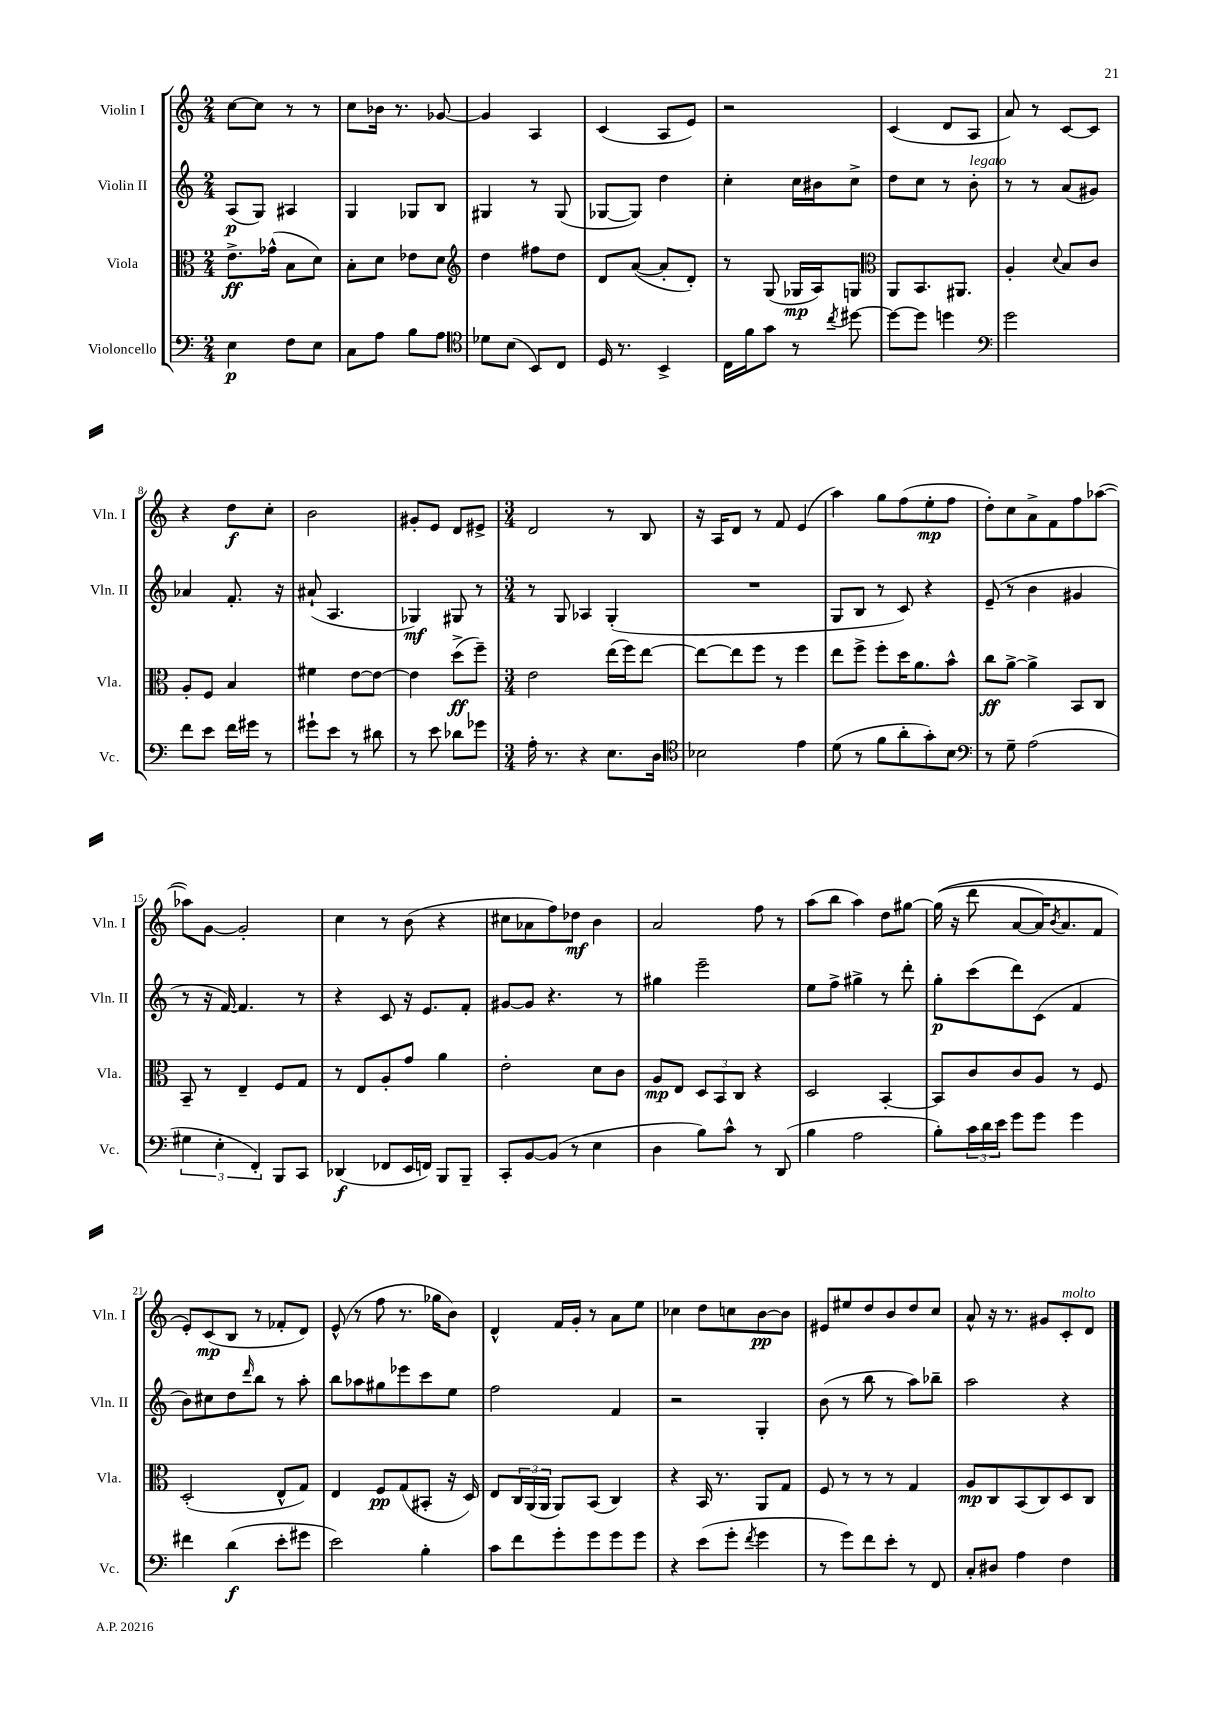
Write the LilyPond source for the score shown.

<<
\new StaffGroup <<
\new Staff = "s0" \with { instrumentName = "Violin I" shortInstrumentName = "Vln. I" } {
    \clef treble \key c \major \numericTimeSignature \time 2/4
    c''8~ c''8 r8 r8 |
    c''8 bes'16 r8. ges'8~ |
    ges'4 a4 |
    c'4( a8 e'8) |
    r2 |
    c'4( d'8 a8 |
    a'8) r8 c'8~ c'8 |
    r4 d''8\f c''8-. |
    b'2 |
    gis'8-. e'8 d'8 eis'8-> |
    \numericTimeSignature \time 3/4 d'2 r8 b8 |
    r16 a16 d'8 r8 f'8 e'4( |
    a''4) g''8 f''8( e''8-.\mp f''8 |
    d''8-.) c''8 a'8-> f'8 f''8 aes''8~( |
    aes''8) g'8~ g'2-. |
    c''4 r8 b'8( r4 |
    cis''8 aes'8 f''8) des''8\mf b'4 |
    a'2 f''8 r8 |
    a''8( b''8 a''4) d''8 gis''8~ |
    gis''16(\( r16 d'''8 a'8~ a'16) \acciaccatura { b'8 } a'8. f'8 |
    e'8-.\) c'8\mp( b8 r8 fes'8-. d'8) |
    e'8-^( r8 f''8 r8. ges''16 b'8) |
    d'4-^ f'16 g'16-. r8 a'8 e''8 |
    ces''4 d''8 c''8 b'8~\pp b'8 |
    eis'8 eis''8 d''8 b'8 d''8 c''8 |
    a'8-^ r16 r8. gis'8 c'8-.^\markup { \italic "molto" } d'8 \bar "|." |
}
\new Staff = "s1" \with { instrumentName = "Violin II" shortInstrumentName = "Vln. II" } {
    \clef treble \key c \major \numericTimeSignature \time 2/4
    a8\p( g8) ais4 |
    g4 ges8 b8 |
    gis4 r8 gis8( |
    ges8~ ges8) d''4 |
    c''4-. c''16 bis'16 c''8-> |
    d''8 c''8 r8 b'8-.^\markup { \italic "legato" } |
    r8 r8 a'8( gis'8) |
    aes'4 f'8.-. r16 |
    ais'8-!( a4. |
    ges4\mf) gis8 r8 |
    \numericTimeSignature \time 3/4 r8 g8 aes4 g4-.( |
    R2. |
    g8 b8 r8 c'8) r4 |
    e'8--( r8 b'4 gis'4 |
    r8 r16 f'16~) f'4. r8 |
    r4 c'8 r16 e'8. f'8-. |
    gis'8~ gis'8 r4. r8 |
    gis''4 e'''2-- |
    e''8 f''8-> gis''4-> r8 d'''8-. |
    g''8-.\p c'''8( d'''8) c'8( f'4 |
    b'8) cis''8 d''8 \grace { d'''16 } b''8 r8 a''8-. |
    b''8 aes''8 gis''8 ees'''8 c'''8 e''8 |
    f''2 f'4 |
    r2 g4-. |
    b'8( r8 b''8 r8 a''8) bes''8-- |
    a''2 r4 \bar "|." |
}
\new Staff = "s2" \with { instrumentName = "Viola" shortInstrumentName = "Vla." } {
    \clef alto \key c \major \numericTimeSignature \time 2/4
    e'8.->\ff ges'16-^( b8 d'8) |
    b8-. d'8 ees'8 d'8 |
    \clef treble d''4 fis''8 d''8 |
    d'8 a'8~( a'8-. d'8-.) |
    r8 g8( ges16\mp a16) g8 |
    \clef alto a,8 b,8. ais,8. |
    a4-. \appoggiatura { d'8 } b8 c'8 |
    a8-. f8 b4 |
    fis'4 e'8~ e'8~ |
    e'4 d''8->\ff( f''8--) |
    \numericTimeSignature \time 3/4 e'2 e''16( f''16) e''8~ |
    e''8~ e''8 f''8 r8 f''4 |
    e''8 f''8-> f''8-. d''16 a'8. b'8-^ |
    c''8\ff a'8~-> a'4-> b,8 c8 |
    b,8-- r8 e4-- f8 g8 |
    r8 e8 a8-. g'8 a'4 |
    e'2-. d'8 c'8 |
    a8\mp e8 \tuplet 3/2 { d8 b,8 c8 } r4 |
    d2 b,4~-. |
    b,8 c'8 c'8 a8 r8 f8 |
    d2-.( e8-^ g8) |
    e4 f8\pp g8( bis,8-. r16 d16) |
    e8 \tuplet 3/2 { c16 a,16( a,16 } a,8) b,8( c4) |
    r4 b,16 r8. a,8 g8 |
    f8 r8 r8 r8 g4 |
    a8\mp c8 b,8( c8) d8 c8 \bar "|." |
}
\new Staff = "s3" \with { instrumentName = "Violoncello" shortInstrumentName = "Vc." } {
    \clef bass \key c \major \numericTimeSignature \time 2/4
    e4\p f8 e8 |
    c8 a8 b8 a8 |
    \clef tenor des'8 b8( b,8) c8 |
    d16 r8. b,4-> |
    c16 f'16 g'8 r8 \acciaccatura { c''8 } dis''8~ |
    dis''8~ dis''8 d''4 |
    \clef bass g'2 |
    f'8 e'8 f'16 gis'16 r8 |
    gis'8-! e'8 r8 dis'8 |
    r8 e'8 des'8 ges'8 |
    \numericTimeSignature \time 3/4 a16-. r8. r4 e8. d16 |
    \clef tenor bes2 e'4 |
    d'8( r8 f'8 a'8-. g'8-.) b8 |
    \clef bass r8 g8-- a2( |
    \tuplet 3/2 { gis4 e4-. f,4-.) } b,,8 c,8 |
    des,4\f( fes,8 e,16 f,16) b,,8 b,,8-- |
    c,8-. b,8~ b,8( r8 e4 |
    d4 b8) c'8-^ r8 d,8( |
    b4 a2 |
    b8-.) \tuplet 3/2 { c'16 d'16 e'16 } g'8 g'8 g'4 |
    fis'4 d'4\f( e'8-. gis'8 |
    e'2) b4-. |
    c'8 f'8 g'8-. g'8 g'8 g'8 |
    r4 e'8( g'8-. \acciaccatura { f'8 } g'4 |
    r8 g'8) f'8 e'8-. r8 f,8 |
    c8-. dis8 a4 f4 \bar "|." |
}
>>
>>
